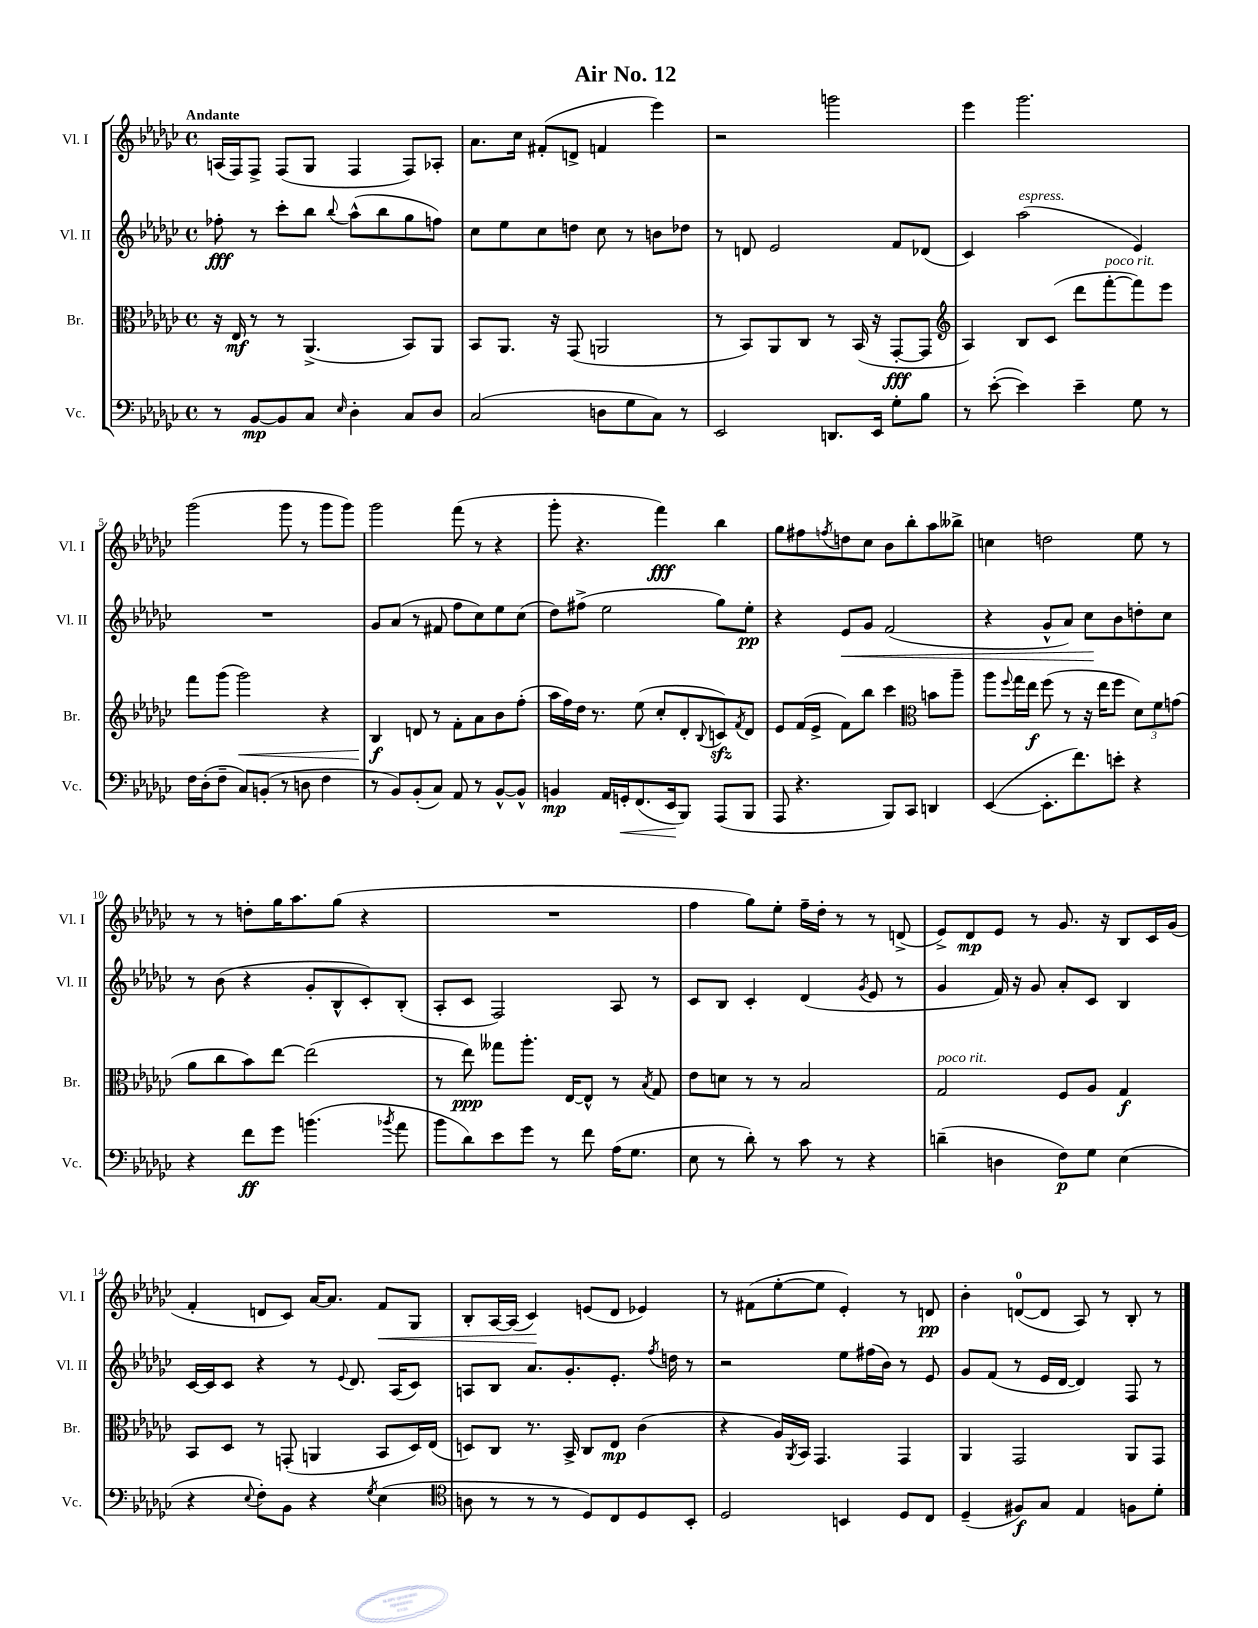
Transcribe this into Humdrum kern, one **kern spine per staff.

**kern	**kern	**kern	**kern
*staff4	*staff3	*staff2	*staff1
*clefF4	*clefC3	*clefG2	*clefG2
*k[b-e-a-d-g-c-]	*k[b-e-a-d-g-c-]	*k[b-e-a-d-g-c-]	*k[b-e-a-d-g-c-]
*M4/4	*M4/4	*M4/4	*M4/4
*met(c)	*met(c)	*met(c)	*met(c)
8r	16r	8ff-'\	(16A/LL
.	16E-/	.	16F/J)
[8BB-/L	8r	8r	8F^/J
8BB-/]	8r	8ccc-'\L	(8F/L
8C-/J	(4.AA-^/	8bb-\J	8G-/J
16qqE-/	.	8qqbb-/	.
4D-'\	.	(8aa-^^\L	4F/
.	.	8bb-\	.
8C-/L	8BB-/L)	8gg-\	8F/L)
8D-/J	8AA-/J	8ff\J)	8A-'/J
=	=	=	=
(2C-/	8BB-/L	8cc-\L	8.a-\L
.	8.AA-/J	8ee-\	.
.	.	.	16cc-\Jk
.	.	8cc-\	(8f#'/L
.	16r	.	.
.	(8GG-/	8dd\J	8d^/J
8D\L	2AA/	8cc-\	4f/
8G-\	.	8r	.
8C-\J)	.	8b\L	4eee-\)
8r	.	8dd-\J	.
=	=	=	=
2EE-/	8r	8r	2r
.	8BB-/L)	8d/	.
.	8AA-/	2e-/	.
.	8C-/J	.	.
8.DD/L	8r	.	2ggg\
.	(16BB-/	.	.
16EE-/Jk	16r	.	.
8G-'\L	[8GG-'/L	8f/L	.
8B-\J	8GG-/]J	(8d-/J	.
=	=	=	=
*	*clefG2	*	*
8r	4A-/)	4c-/)	4eee-\
([8e-'\	.	.	.
4e-\])	8B-/L	(2aa-\	2.ggg-\
.	(8c-/J	.	.
4e-~\	8ddd-\L	.	.
.	[8fff'\	.	.
8G-\	8fff\])	4e-/)	.
8r	8eee-\J	.	.
=	=	=	=
16F\LL	8fff\L	1r	(2ggg-\
(16D-'\J	.	.	.
8F~\J	(8ggg-\J	.	.
8C-/L)	2ggg-\)	.	.
(8BB'/J	.	.	.
8r	.	.	8ggg-\
8D\	.	.	8r
4F\	4r	.	8ggg-\L
.	.	.	8ggg-\J)
=	=	=	=
8r	4B-/	8g-/L	2ggg-\
8BB-/L)	.	(8a-/J	.
(8BB-'/	8d/	8r	.
8C-/J)	8r	8f#/	.
8AA-/	8f'\L	8ff\L	(8fff\
8r	8a-\	8cc-\)	8r
[8BB-^^/L	8b-\	8ee-\	4r
8BB-^^/]J	(8ff'\J	(8cc-\J	.
=	=	=	=
4BB/	16aa-\LL	8dd-\L)	8ggg-'\
.	16ff\)	.	.
.	16dd-\JJ	(8ff#^\J	4.r
.	8.r	.	.
16AA-/LL	.	2ee-\	.
16GG'/J	.	.	.
(8.FF/	(8ee-\	.	.
.	8cc-'/L	.	4fff\)
16EE-/k	.	.	.
8BBB-/J)	8d-'/	.	.
.	8qqB-/	.	.
(8AAA-/L	8c/)	8gg-\L)	4bb-\
.	8qf/	.	.
8BBB-/J	8d-/J	8ee-'\J	.
=	=	=	=
8AAA-/	8e-/L	4r	8gg-\L
4.r	(16f/L	.	8ff#\
.	16e-^/JJ	.	.
.	.	.	8qff/
.	8f\L)	8e-/L	8dd\
.	8bb-\J	8g-/J	8cc-\J
8BBB-/L)	4ccc-\	(2f/	8b-\L
8CC-/J	.	.	8bb-'\
*	*clefC3	*	*
4DD/	8b\L	.	8aa-\
.	8aa-~\J	.	8bb--^\J
=	=	=	=
([4EE-/	8aa-\L	4r	4cc\
.	8qqff/	.	.
.	16gg-\L	.	.
.	16ee-\JJ	.	.
8.EE-'\]L	(8ff\	8g-^^/L	2dd\
.	8r	8a-/J)	.
8.f\)	.	.	.
.	16r	8cc-\L	.
.	16ee-\LK	.	.
8e'\J	8ff\J	8b-\	.
4r	12d-\L)	8dd'\	8ee-\
.	12f\	.	.
.	.	8cc-\J	8r
.	(12g\J	.	.
=	=	=	=
4r	8a-\L	8r	8r
.	8cc-\	(8b-\	8r
8f\L	8b-\)	4r	8dd'\L
8g-\J	[8ee-\J	.	16gg-\K
.	.	.	8.aa-\
(4.b\	(2ee-\]	8g-'/L	.
.	.	8B-^^/	(8gg-\J
.	.	8c-'/)	4r
8qb-/	.	.	.
8a-\	.	(8B-'/J	.
=	=	=	=
8b-\L	8r	8A-'/L	1r
8d-\)	8ee-\)	8c-/J	.
8e-\	8gg--\L	2F/)	.
8g-\J	8.aa-'\J	.	.
8r	.	.	.
.	[16E-/LK	.	.
8f\	8E-^^/]J	.	.
(16A-\LK	8r	8A-/	.
8.G-\J	.	.	.
.	8qB-/	.	.
.	8G-/	8r	.
=	=	=	=
8E-\	8e-\L	8c-/L	4ff\
8r	8d\J	8B-/J	.
8d-'\)	8r	4c-'/	8gg-\L)
8r	8r	.	8ee-'\J
8c-\	2B-/	(4d-/	16ff~\LL
.	.	.	16dd-'\JJ
8r	.	.	8r
.	.	8qg-/	.
4r	.	8e-/	8r
.	.	8r	(8d^/
=	=	=	=
(4d~\	2G-/	4g-/	8e-^/L)
.	.	.	8d-/
4D\	.	16f/)	8e-/J
.	.	16r	.
.	.	8g-/	8r
8F\L)	8F/L	8a-'/L	8.g-/
8G-\J	8A-/J	8c-/J	.
.	.	.	16r
(4E-\	4G-/	4B-/	8B-/L
.	.	.	16c-/L
.	.	.	(16g-/JJ
=	=	=	=
4r	8BB-/L	[16c-/LL	4f'/
.	.	16c-/]J	.
.	8D-/J	8c-/J	.
8qqE-/	.	.	.
8F'\L)	8r	4r	8d/L
8BB-\J	(8GG'/	.	8c-/J)
4r	4AA/	8r	[16a-/LK
.	.	.	8.a-/]J
.	.	8qqe-/	.
.	.	8.d-/	.
8qG-/	.	.	.
(4E-\	8BB-/L	.	8f/L
.	.	(16A-/LK	.
.	16D-/L)	8c-/J)	8G-/J
.	(16E-/JJ	.	.
=	=	=	=
*clefC4	*	*	*
8A\	8D/L)	8A/L	8B-'/L
8r	8C-/J	8B-/J	[16A-/L
.	.	.	(16A-/]JJ
8r	8.r	8.a-/L	4c-/)
8r	.	.	.
.	16BB-^/	8.g-'/	.
8D-/L)	8C-/L	.	(8e/L
8C-/	8E-/J	8.e-'/J	8d-/J
8D-/	(4c-\	.	4e-/)
.	.	8qff/	.
.	.	16dd\	.
8BB-'/J	.	8r	.
=	=	=	=
2D-/	4r	2r	8r
.	.	.	(8f#\L
.	16A-/LL)	.	[8ee-'\
.	8qAA-/	.	.
.	16BB-/JJ	.	.
.	4.GG-/	.	8ee-\]J
4BB/	.	8ee-\L	4e-'/)
.	.	(16ff#\L	.
.	.	16b-\JJ)	.
8D-/L	4GG-/	8r	8r
8C-/J	.	8e-/	8d/
=	=	=	=
(4D-~/	4AA-/	8g-/L	4b-'\
.	.	(8f/J	.
8F#/L)	2GG-/	8r	([8d/L
8G-/J	.	16e-/LL	8d/]J
.	.	[16d-/JJ	.
4E-/	.	4d-/])	8A-/)
.	.	.	8r
8F\L	8AA-/L	8F/	8B-'/
8d-'\J	8GG-/J	8r	8r
==	==	==	==
*-	*-	*-	*-
